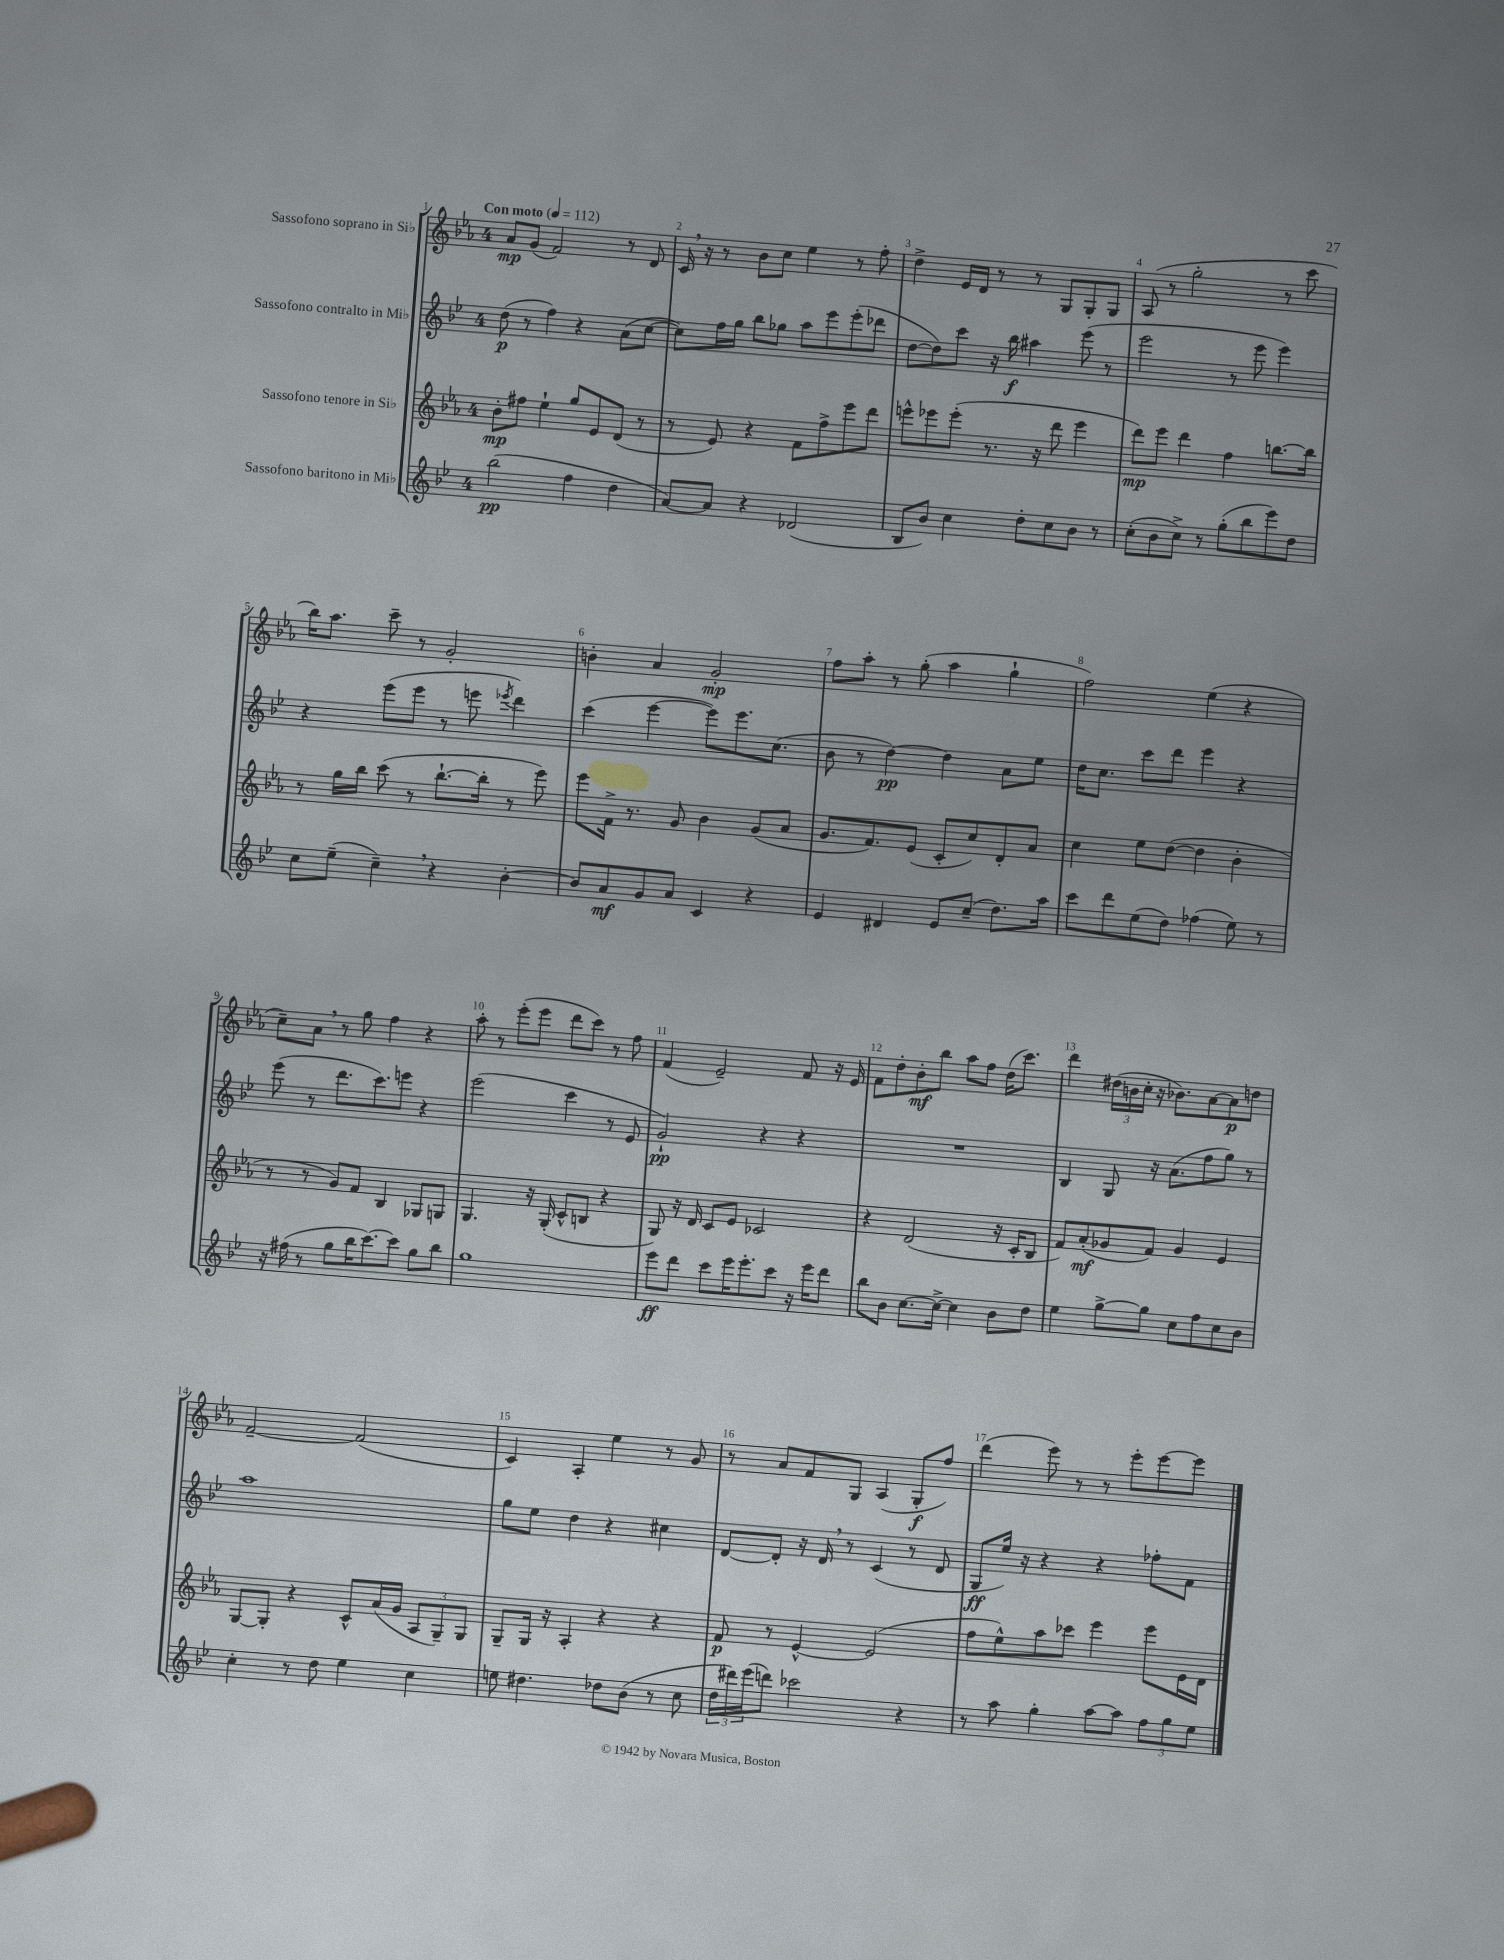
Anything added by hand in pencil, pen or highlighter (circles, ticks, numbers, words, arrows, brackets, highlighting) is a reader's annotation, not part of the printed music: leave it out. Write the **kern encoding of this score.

**kern	**kern	**kern	**kern
*staff4	*staff3	*staff2	*staff1
*clefG2	*clefG2	*clefG2	*clefG2
*k[b-e-]	*k[b-e-a-]	*k[b-e-]	*k[b-e-a-]
*M4/4	*M4/4	*M4/4	*M4/4
*MM112	*MM112	*MM112	*MM112
(2bb-\	8b-'\L	(8dd\	8a-/L
.	8ff#\J	8r	(8g/J
.	4ee-`\	4ff\)	2f/)
4ff\	8gg/L	4r	.
.	8e-/	.	.
4dd\	(8d/J	(8a\L	8r
.	8r	[8cc\J	8d/
=	=	=	=
[8a/L)	8r	8cc\]L)	16c/
.	.	.	16r
8a/]J	8e-/)	16ff\L	8r
.	.	16gg\JJ	.
4r	4r	8bb-\L	8b-\L
.	.	8gg-\J	8cc\J
(2d-/	8f\L	8aa\L	4ee-\
.	8ff^\	8eee-\	.
.	8eee-\	(8eee-'\	8r
.	8ddd\J	8ddd-\J	8ff'\
=	=	=	=
8B-/L	8eee^^\L	[8dd\L	4dd^\
8b-/J)	8eee-\	8dd\])	.
4cc\	(8eee-'\J	8ccc\J	16e-/LL
.	.	.	16d/JJ
.	8.r	16r	8r
.	.	16bb-\	.
8dd'\L	.	4aa#\	8r
.	16r	.	.
8cc\	8ddd\	.	8G/L
8b-\J	4eee-\	(8eee-\	8G'/
8r	.	8r	8G/J
=	=	=	=
(8cc'\L	8ddd\L)	2eee-\	(8A-/
8b-\	8eee-\J	.	8r
8cc^\J)	4ddd\	.	2gg'\
8r	.	.	.
(8gg'\L	4ff\	8r	.
8bb-\	.	8eee-\	.
8eee-\)	[8.bb\L	4eee-\)	8r
8dd\J	.	.	8ccc\
.	16bb\]Jk	.	.
=	=	=	=
8cc\L	8r	4r	16bb-\LK)
.	.	.	8.aa-\J
(8ee-~\J	16gg\LL	.	.
.	16bb-\JJ	.	.
4cc~\)	(8ccc\	(8eee-\L	8ccc~\
.	8r	8eee-\J	8r
4r	[8.bb-`\L	8r	2g'/
.	.	8eee\	.
.	16bb-'\]Jk	.	.
.	.	8qeee-/	.
[4b-'\	8r	4ddd\)	.
.	8eee-\)	.	.
=	=	=	=
8b-/]L	8eee-\L	(4ccc\	4b'\
8a/	16f^\Jk	.	.
.	8.r	.	.
8g/	.	[4eee-\	4a-/
8a/J	8g/	.	.
4c/	4b-\	8eee-\]L)	2g'/
.	.	8.eee-\	.
4r	(8g/L	.	.
.	.	(8.cc\J	.
.	8a-/J	.	.
=	=	=	=
4e-/	8.g/L	8b-\	8ff\L
.	.	8r	8aa-'\J
.	8.f/)	.	.
4d#/	.	[4dd\)	8r
.	(8e-/J	.	(8gg'\
8e-/L	8c'/L	4dd\]	4aa-\
(8cc~/J	8cc/)	.	.
8.dd\L)	8d'/	8a\L	4gg`\
.	8a-/J	8ee-\J	.
16aa\Jk	.	.	.
=	=	=	=
8ccc\L	4cc\	16dd\LK	2ff\)
.	.	8.cc\J	.
8ddd\	.	.	.
(8ee-\	8ee-\L	8ccc\L	.
8dd\J)	([8dd\J	8ddd\J	.
(4ff-\	4dd\]	4eee-\	(4ee-\
8ee-\)	4b-'\	4r	4r
8r	.	.	.
=	=	=	=
16r	8r	(8eee-\	8cc~\L)
(16ff#\	.	.	.
8r	8r	8r	8a-\J
8gg\L	8g/L)	8.ddd\L	8r
16bb-\K	8f/J	.	8gg\
[8.ccc\)	.	8.ccc\)	.
.	4B-/	.	4ff\
8ccc\]J	.	8eee\J	.
8gg\L	8G-/L	4r	4r
8bb-\J	8G/J	.	.
=	=	=	=
1gg	4.G/	(2eee-\	8aa-'\
.	.	.	8r
.	.	.	(8eee-'\L
.	16r	.	8eee-\J
.	(16G'/	.	.
.	8c^^/L	4ccc\	8ddd\L
.	8B/J	.	8ccc\J)
.	4r	8r	8r
.	.	8e-/	8ff\
=	=	=	=
8eee-\L	8G/)	2g`/)	(4f/
8ddd\J	16r	.	.
.	16d/	.	.
8ccc\L	8c/L	.	2e-~/)
16eee-\K	8e-/J	.	.
8.eee-'\	.	.	.
.	2c-/	4r	.
8ccc\J	.	.	.
16r	.	4r	8f/
16eee-\LK	.	.	.
8ddd\J	.	.	16r
.	.	.	16e-/
=	=	=	=
8bb-\L	4r	1r	8f\L
8b-\J	.	.	8dd'\
[8.cc\L	(2d/	.	8b-'\
.	.	.	8bb-\J
16cc^\_Jk	.	.	.
4cc\]	.	.	8aa-\L
.	.	.	8ff\J
8b-\L	16r	.	(16dd\LK
.	16c'/LK	.	8.ccc\J)
8dd\J	8B-/J	.	.
=	=	=	=
4ee-\	8f/L)	4B-/	4ddd\
.	(8a-'/	.	.
[8gg^\L	8g-/	8G/	(24dd#\LL
.	.	.	24b\
.	.	.	24cc'\JJ
8gg\]J	8f/J)	16r	16r
.	.	(8.a\L	8.b-\L)
8cc\L	4g-/	.	.
8ff\	.	8ff\	[8a-\
8cc\	4e-/	8gg\J)	8a-\]
8b-\J	.	8r	8dd\J
=	=	=	=
4cc'\	[8G/L	1aa	[2f~/
.	8G'/]J	.	.
8r	4r	.	.
8dd\	.	.	.
4ee-\	8c^^/L	.	(2f/]
.	(16a-/L	.	.
.	16g/JJ	.	.
4cc\	12A-/L	.	.
.	12G~/)	.	.
.	12G/J	.	.
=	=	=	=
8ee\	8G~/L	8gg\L	4c/)
4.dd#\	16G/Jk	8ee-\J	.
.	16r	.	.
.	4A-'/	4dd\	4A-'/
8dd-\L	4r	4r	4ee-\
(8b-\J	.	.	.
8r	4r	4cc#\	8r
8cc\	.	.	8g/
=	=	=	=
24dd\LL	8f/	[8d/L	8r
24ddd#\)	.	.	.
(24eee-\J	.	.	.
8ddd\J)	8r	8d'/]J	8a-/L
2ccc-\	[4e-^^/	16r	8f/
.	.	16d/	.
.	.	8r	8G/J
.	(2e-/]	(4c/	(4A-/
4r	.	8r	8G'/L
.	.	8d/	8ff/J)
=	=	=	=
8r	8ff\L	8G/L	(4ddd\
8aa\	8ee-^^\)	16ee-/Jk)	.
.	.	16r	.
4gg'\	8aa-\	4r	8eee-\)
.	8ccc-\J	.	8r
[8aa\L	4eee-\	4r	8r
8aa\]J	.	.	8eee-'\L
12ff\L	8eee-\L	8ff-'\L	[8eee-\
12gg\	.	.	.
.	16e-\L	8f\J	8eee-\]J
12ee-\J	.	.	.
.	16d\JJ	.	.
==	==	==	==
*-	*-	*-	*-
